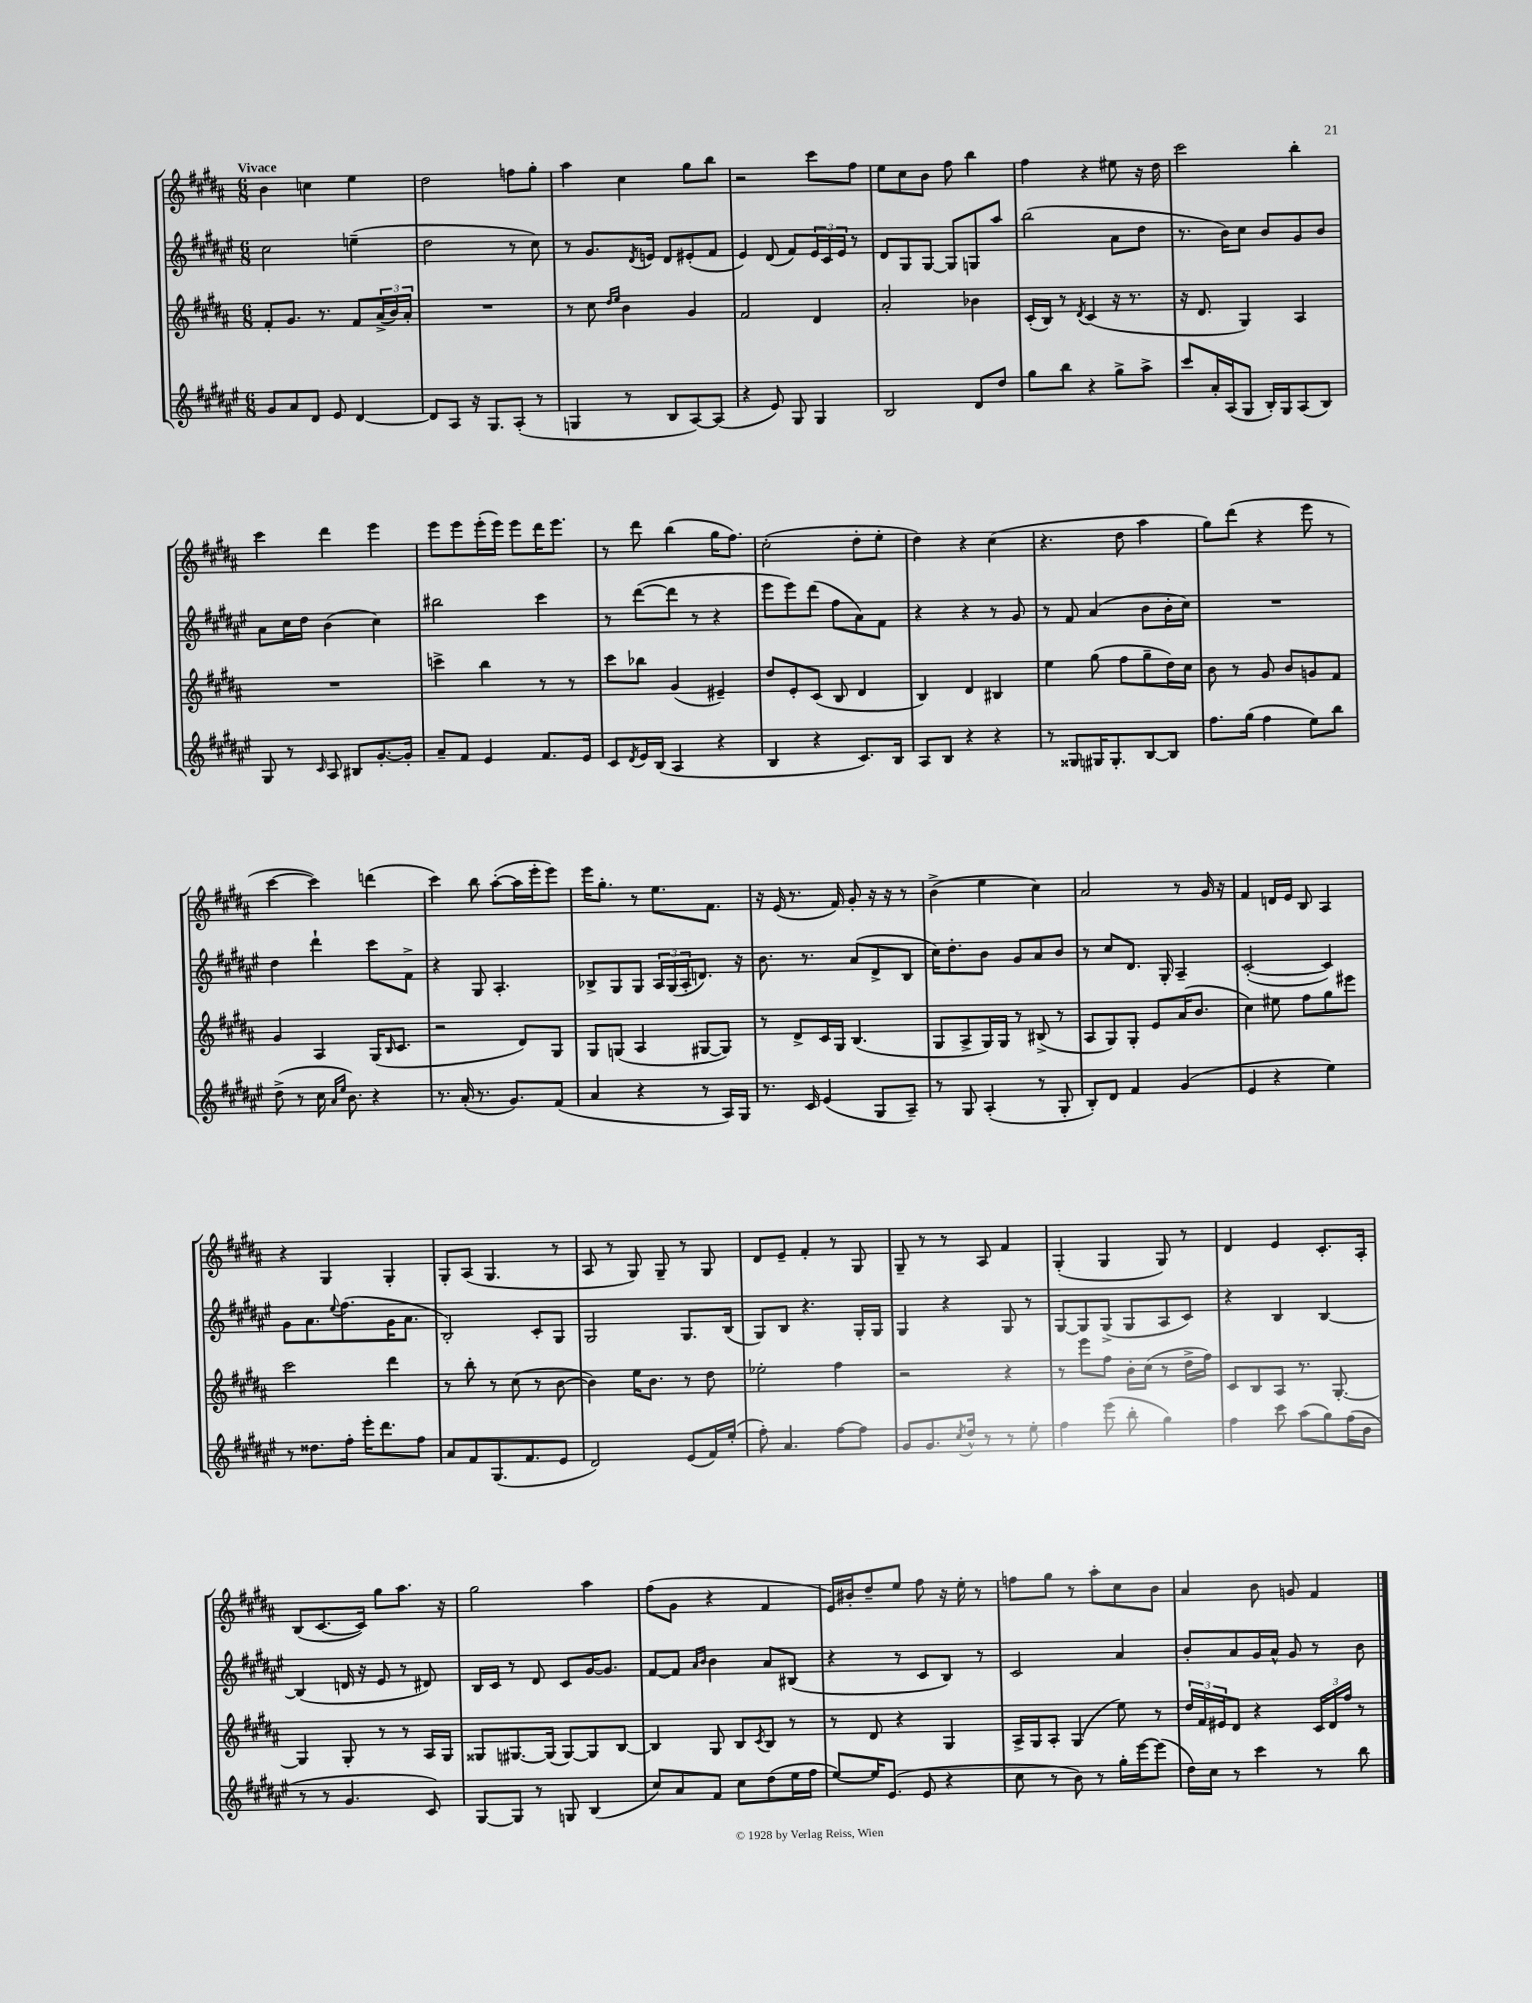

**kern	**kern	**kern	**kern
*part4	*part3	*part2	*part1
*staff4	*staff3	*staff2	*staff1
*clefG2	*clefG2	*clefG2	*clefG2
*k[f#c#g#d#a#e#]	*k[f#c#g#d#a#]	*k[f#c#g#d#a#e#]	*k[f#c#g#d#a#]
*M6/8	*M6/8	*M6/8	*M6/8
=1	=1	=1	=1
!	!	!	!LO:TX:a:B:t=Vivace
8g#/L	8f#'/L	2cc#\	4b\
8a#/	8.g#/J	.	.
8d#/J	.	.	4ccn\
.	8.r	.	.
8e#/	.	.	.
[4d#/	8f#/L	(4een~\	4ee\
.	(24a#^/L	.	.
.	24b/)	.	.
.	24a#'/JJ	.	.
=2	=2	=2	=2
8d#/L]	2.r	2dd#\	2dd#\
8A#/J	.	.	.
16r	.	.	.
8.G#/L	.	.	.
(8A#'/J	.	8r	8ffn\L
8r	.	8cc#\)	8gg#'\J
=3	=3	=3	=3
4Gn/	8r	8r	4aa#\
.	8cc#\	8.g#/L	.
.	16qqdd#/LL	.	.
.	16qqee/JJ	.	.
8r	4b\	.	4cc#\
.	.	8qd#/	.
.	.	16en/Jk	.
8B/L	.	8d#/L	.
[8A#/)	4g#/	(8e#X'/	8gg#\L
(8A#/J]	.	8f#/J	8bb\J
=4	=4	=4	=4
4r	2f#/	4e#/)	2r
8e#/)	.	(8d#/	.
8G#/	.	8f#/L)	.
4G#/	4d#/	24e#/L	8ccc#\L
.	.	24c#/	.
.	.	24e#/JJ	.
.	.	8r	8ff#\J
=5	=5	=5	=5
2B/	2a#'/	8d#/L	8ee\L
.	.	8G#/	8cc#\
.	.	[8G#/J	8b\J
.	.	8G#/L]	8ff#\
8d#/L	4b-X\	8Gn/	4bb\
8dd#/J	.	8aa#/J	.
=6	=6	=6	=6
8gg#\L	(16c#'/LL	(2bb\	4ff#\
.	16B/JJ)	.	.
8bb\J	8r	.	.
.	8qd#/	.	.
4r	(4c#/	.	4r
8gg#^\L	16r	8a#\L	8ee#X\
.	8.r	.	.
8aa#^\J	.	8dd#\J	16r
.	.	.	16dd#\
=7	=7	=7	=7
8ccc#/L	16r	8.r	2ccc#\
.	8.d#/	.	.
16a#'/L	.	.	.
(16A#/J	.	16b\KL)	.
8G#/J	4G#/)	8cc#\J	.
16B'/LL)	.	8b/L	.
16G#/J	.	.	.
(8A#/	4A#/	8g#/	4bb'\
8B/J)	.	8b/J	.
!!LO:LB:g=z
=8	=8	=8	=8
8G#/	2.r	8a#\L	4ccc#\
8r	.	16cc#\L	.
.	.	16dd#\JJ	.
16qqc#/	.	.	.
8A#/	.	(4b\	4ddd#\
8B#X/L	.	.	.
[8.g#'/	.	4cc#\)	4eee\
16g#'/Jk]	.	.	.
=9	=9	=9	=9
8a#~/L	4cccn^\	2bb#X\	8eee\L
8f#/J	.	.	8eee\
4e#/	4bb\	.	(16eee'\L
.	.	.	16eee\JJ)
.	.	.	8eee\L
8.f#/L	8r	4ccc#\	16ddd#\K
.	.	.	8.eee\J
.	8r	.	.
16e#/Jk	.	.	.
=10	=10	=10	=10
8c#/L	8ccc#\L	8r	8r
8qd#/	.	.	.
16e#/L	8bb-X\J	([8ddd#\L	8ddd#\
(16B/JJ	.	.	.
4A#/	(4g#/	8ddd#\J]	(4bb\
.	.	8r	.
4r	4e#X~/)	4r	16gg#\KL
.	.	.	8.ff#\J)
=11	=11	=11	=11
4B/	8dd#/L	8eee#\L	(2cc#'\
.	8e'/	8eee#\)	.
4r	(8c#/J	(8ddd#\J	.
.	8B/	8ff#\L	.
8.c#/L)	4d#/	8a#\)	8dd#'\L
.	.	8f#\J	8ee'\J
16B/Jk	.	.	.
=12	=12	=12	=12
8A#/L	4B/)	4r	4dd#\)
8B/J	.	.	.
4r	4d#/	4r	4r
4r	4B#X/	8r	(4cc#\
.	.	8g#/	.
=13	=13	=13	=13
8r	4ee\	8r	4.r
8G##X/L	.	8f#/	.
16G#X/K	(8gg#\	(4a#/	.
8.G#'/	.	.	.
.	8ff#\L	.	8dd#\
[8B/	8gg#~\	8b\L	4aa#\
8B/J]	16dd#\L)	16b'\L	.
.	16cc#\JJ	16cc#\JJ)	.
=14	=14	=14	=14
8.ff#\L	8b\	2.r	8gg#\L)
.	8r	.	(8ddd#\J
(16gg#\Jk	.	.	.
4ff#\	8g#/	.	4r
.	8b/L	.	.
8ee#\L)	8gn/	.	8eee\
8bb\J	8f#/J	.	8r
!!LO:LB:g=z
=15	=15	=15	=15
(8dd#^\	4g#/	4dd#\	[4ccc#\
8r	.	.	.
16cc#\	4A#/	4ddd#`\	4ccc#\])
16qqa#/LL	.	.	.
16qqee#/JJ	.	.	.
8.b\)	.	.	.
4r	(16G#/KL	8ccc#\L	(4dddn\
.	16qqB/	.	.
.	8.c#/J	.	.
.	.	8f#^\J	.
=16	=16	=16	=16
8.r	2r	4r	4ccc#\)
(16a#'/	.	.	.
8.r	.	8G#/	8bb\
.	.	4.A#'/	([8aa#'\L
8.g#/L)	.	.	.
.	8d#/L)	.	16aa#\L]
.	.	.	16eee'\J
(8f#/J	8G#/J	.	8eee\J)
=17	=17	=17	=17
4a#/	8G#/L	8B-X^/L	16eee\KL
.	.	.	8.gg#'\J
.	(8Gn/J	8G#/	.
4r	4A#/	8G#/J	8r
.	.	24A#/LL	8.ee\L
.	.	(24G#/	.
.	.	24A#'/J	.
8r	[8G#X/L	8.dn/J)	.
.	.	.	8.f#\J
16A#/LL)	8G#/J])	.	.
16G#/JJ	.	16r	.
=18	=18	=18	=18
8.r	8r	8.b\	16r
.	.	.	(16e/
.	8d#^/L	.	8.r
16c#/	.	8.r	.
(4e#/	16c#/L	.	.
.	16G#/JJ	.	16f#/)
.	(4.B/	(8a#/L	8g#'/
8G#/L	.	8d#^/	16r
.	.	.	16r
8A#~/J)	.	8B/J	8r
=19	=19	=19	=19
8r	8G#/L	16cc#\KL)	(4b^\
.	.	8.dd#'\	.
8G#/	8A#^/	.	.
(4A#'/	16G#/L)	8b\J	4ee\
.	16G#/JJ	.	.
.	8r	8g#/L	.
8r	(8B#X^/	8a#/	4cc#\)
8G#'/	8r	8b/J	.
=20	=20	=20	=20
8B'/L)	8A#/L	8r	2a#/
8d#/J	8G#/)	8cc#/L	.
4f#/	8G#'/J	8.d#/J	.
.	8e/L	.	.
.	.	16G#'/	.
(4g#/	(16a#/K	4A#~/	8r
.	8.b/J	.	.
.	.	.	16g#/
.	.	.	16r
=21	=21	=21	=21
4e#/	4cc#\)	([2c#'/	4f#/
4r	8ee#X\	.	16dn/LL
.	.	.	16e/JJ
.	8ff#\L	.	8B/
4ee#\)	8gg#\	4c#/])	4A#/
.	8eee#X\J	.	.
!!LO:LB:g=z
=22	=22	=22	=22
8r	2ccc#\	8g#\L	4r
8.dd##X\L	.	8.a#\	.
.	.	.	4G#/
.	.	8qqee#/	.
16ff#'\Jk	.	(8.ff#\	.
16eee#'\KL	.	.	.
8.ddd#\	.	.	.
.	4ddd#\	16g#\K	4G#'/
.	.	8.a#\J	.
8ff#\J	.	.	.
=23	=23	=23	=23
8a#/L	8r	2B'/)	8G#'/L
8f#/	8bb'\	.	(8A#/J
(8.G#/	8r	.	4.G#/
.	(8cc#\	.	.
8.f#/	.	.	.
.	8r	8c#'/L	.
8e#/J	[8b\	8G#/J	8r
=24	=24	=24	=24
2d#/)	4b\])	2G#/	8A#/
.	.	.	8r
.	16ee\KL	.	8G#/)
.	8.b\J	.	.
.	.	.	8G#~/
(8e#/L	8r	8.G#/L	8r
16f#/L)	8dd#\	.	8G#/
(16ee#'/JJ	.	(16B/Jk	.
=25	=25	=25	=25
8ff#'\)	2ee-X'\	8G#/L)	8d#/L
4.a#/	.	8B/J	8e~/J
.	.	4.r	4f#'/
[8ff#\L	4ff#\	.	8r
8ff#\J]	.	16G#'/LL	8G#/
.	.	16G#/JJ	.
=26	=26	=26	=26
8g#/L	2r	4G#/	8G#~/
8.g#/	.	.	8r
.	.	4r	8r
8qcc#/	.	.	.
16dd#^^/Jk	.	.	.
8r	.	.	8A#/
8r	4r	8G#/	4f#/
8ee#'\	.	8r	.
=27	=27	=27	=27
4ff#\	8r	[8G#/L	(4G#'/
.	8eee\L	8G#/]	.
(8eee#\	8ff#\J	(8G#^/J	4G#/
8bb'\	16b'\LL	8G#/L	.
.	(16cc#\JJ	.	.
4gg#\)	8r	8A#/	8G#/)
.	16dd#^\LL	8c#/J)	8r
.	16ff#\JJ)	.	.
=28	=28	=28	=28
4ff#\	8c#/L	4r	4d#/
.	8B/	.	.
8ccc#\	8A#/J	4B/	4e/
(8aa#\L	8.r	.	.
8gg#\)	.	[4B/	8.c#'/L
.	[8.G#'/	.	.
(16ff#\L	.	.	.
16b\JJ	.	.	16A#'/Jk
!!LO:LB:g=z
=29	=29	=29	=29
8r	4G#/]	(4B/]	(8B/L
8r	.	.	[8.c#/
4.g#/	8G#'/	16dn/	.
.	.	16r	16c#/Jk])
.	8r	8e#/	8gg#\L
.	8r	8r	8.aa#\J
8c#/)	16A#/LL	8d#X/)	.
.	16G#/JJ	.	16r
=30	=30	=30	=30
[8G#/L	8G##X/L	16B/LL	2gg#\
.	.	16c#/JJ	.
8G#/J]	[8.G#X/	8r	.
8r	.	8d#/	.
.	(16G#/Jk]	.	.
8Gn/	[8G#/L)	8c#/L	.
(4B/	8G#/]	[16g#/K	4aa#\
.	.	8.g#/J]	.
.	[8B/J	.	.
=31	=31	=31	=31
8cc#/L)	4B/]	[8f#/L	(8ff#\L
8a#/	.	8f#/J]	8g#\J
.	.	16qqa#/LL	.
.	.	16qqb/JJ	.
8f#/J	8G#/	4b\	4r
8cc#\L	8B/L	.	.
.	8qc#/	.	.
(8dd#\	8B/J	8a#/L	4f#/
16ee#\L	8r	(8B#X/J	.
16ff#\JJ	.	.	.
=32	=32	=32	=32
[8ee#/L)	8r	4r	16e/LL)
.	.	.	16b#X'/J
16ee#/K]	8d#/	.	8dd#~/
(8.e#/J	.	.	.
.	4r	8r	8ee/J
8e#/	.	8c#/L	8ff#\
4r	4G#/	8B/J)	16r
.	.	.	16ee'\
.	.	8r	8r
=33	=33	=33	=33
8cc#\	16A#^/LL	2c#/	8ffn\L
.	16G#/J	.	.
8r	8A#'/J	.	8gg#\J
8b\)	(4G#/	.	8r
8r	.	.	8aa#'\L
16gg#'\LL	8ee\)	4a#/	8cc#\
[16eee#\J	.	.	.
(8eee#\J]	8r	.	8b\J
=34	=34	=34	=34
16dd#\LL)	24dd#/LL	8b'/L	4a#/
.	24f#/	.	.
16cc#\JJ	.	.	.
.	24e#X/J	.	.
8r	8d#/J	8a#/	.
4ccc#\	4r	16g#/L	8b\
.	.	16a#^^/JJ	.
.	.	8g#/	8gn/
8r	24c#/LL	8r	4f#/
.	24d#/	.	.
.	24ff#/JJ	.	.
8bb\	8r	8b\	.
==	==	==	==
*-	*-	*-	*-
